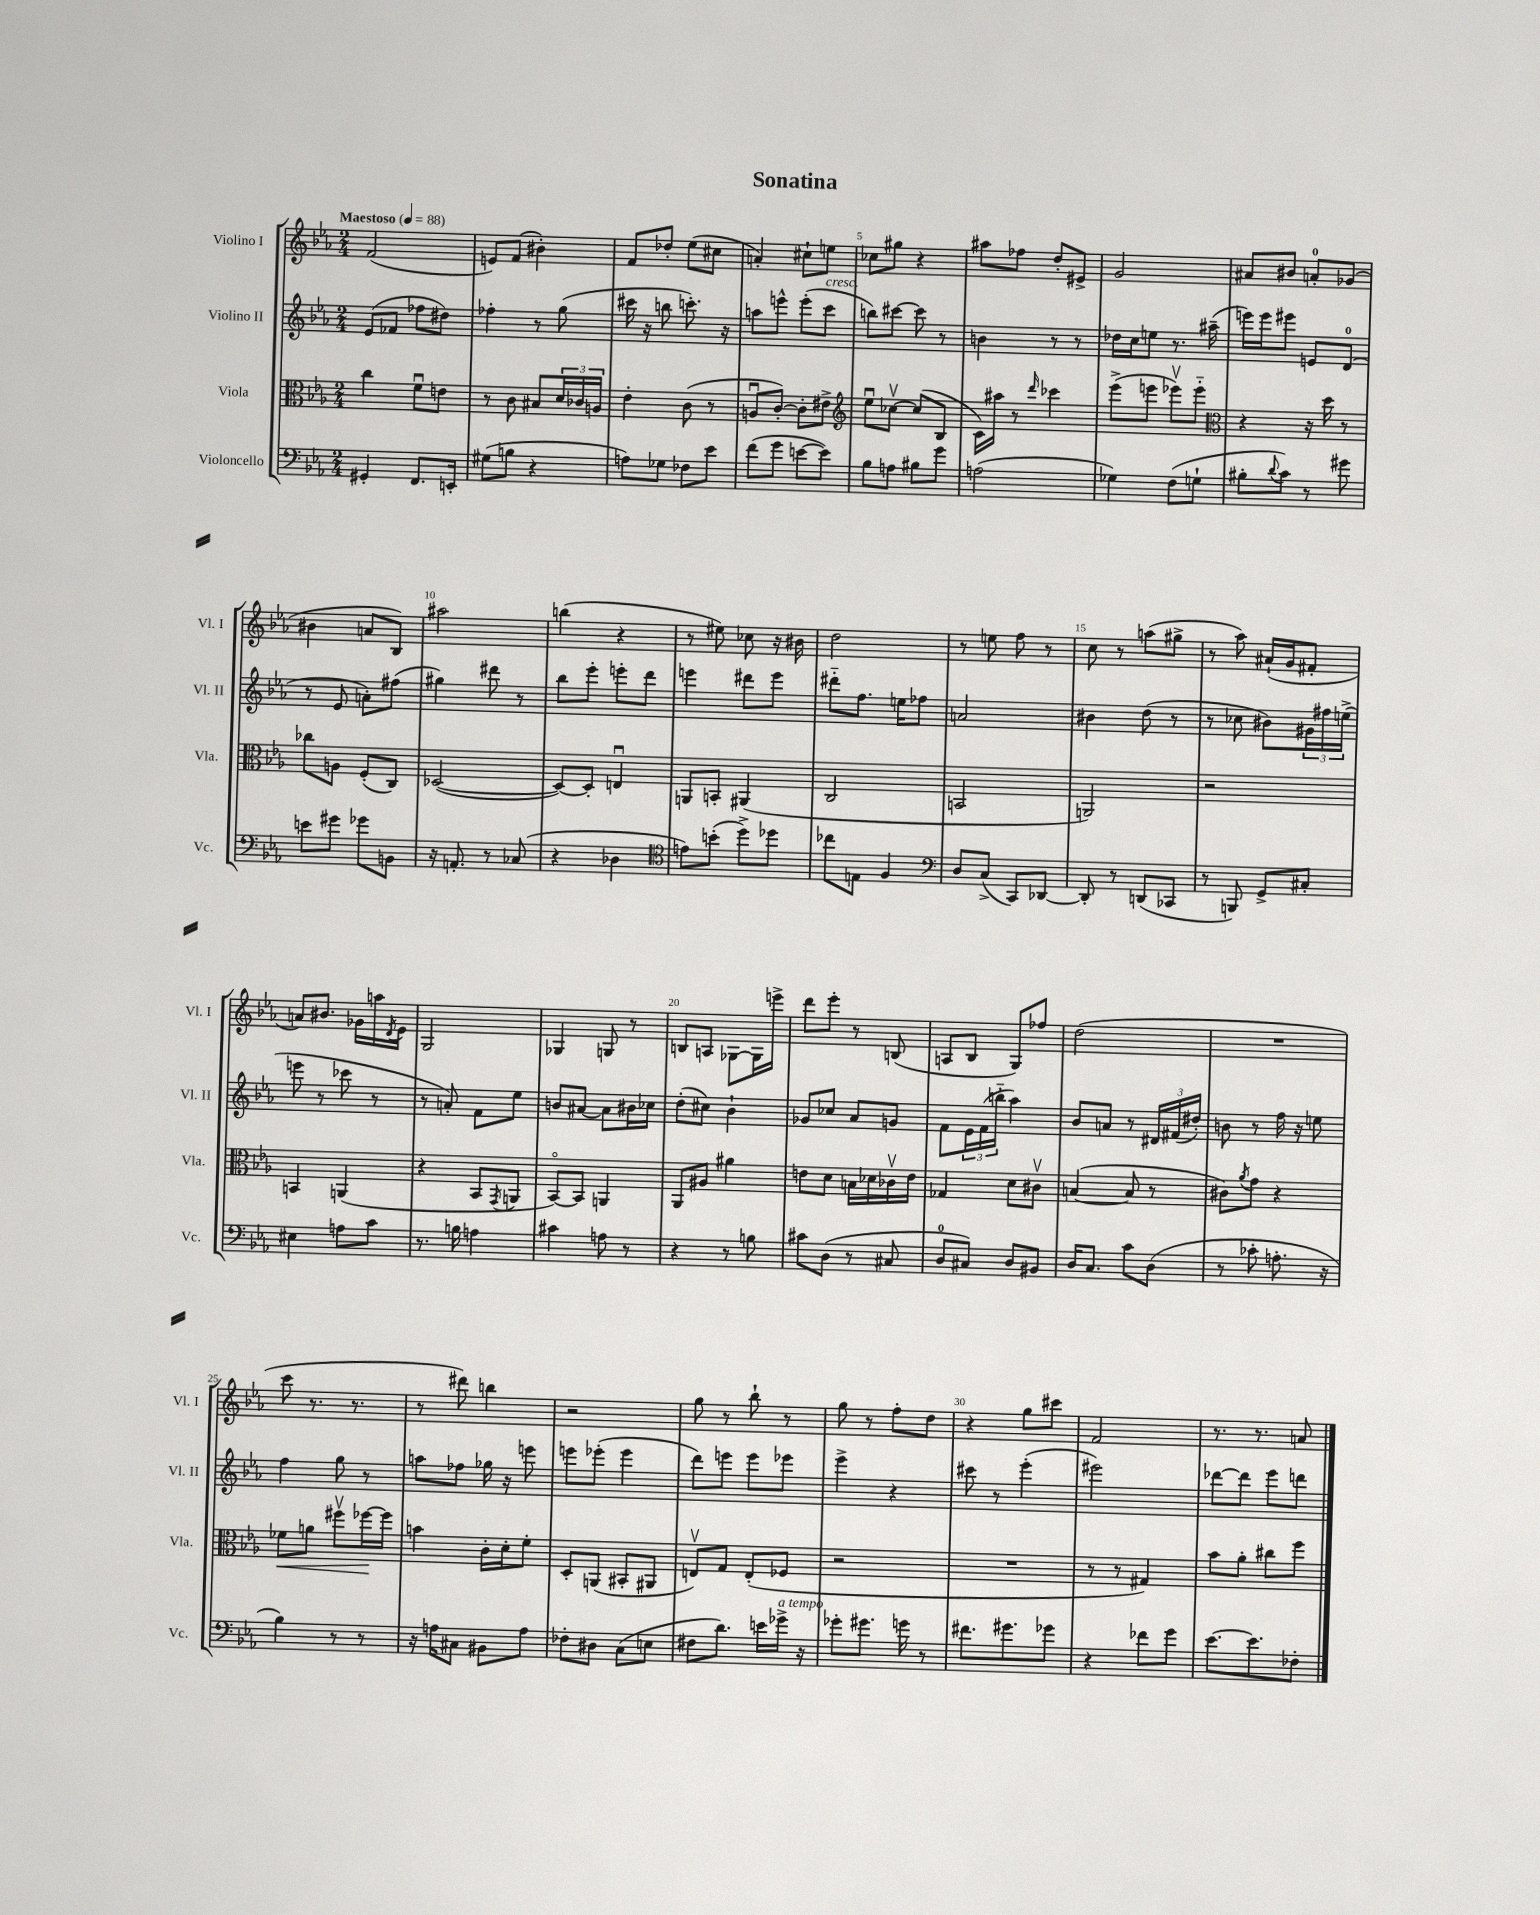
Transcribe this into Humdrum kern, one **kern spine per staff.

**kern	**kern	**kern	**kern
*staff4	*staff3	*staff2	*staff1
*clefF4	*clefC3	*clefG2	*clefG2
*k[b-e-a-]	*k[b-e-a-]	*k[b-e-a-]	*k[b-e-a-]
*M2/4	*M2/4	*M2/4	*M2/4
*MM88	*MM88	*MM88	*MM88
4GG#'/	4cc\	(8e-/L	(2f/
.	.	8f-/J	.
8.FF/L	8fu\L	8ff-\L	.
.	8e\J	8dd#\J)	.
16EE'/Jk	.	.	.
=	=	=	=
(8G#\L	8r	4ff-'\	8e/L)
8B\J	8c\	.	(8f/J
4r	8B#/L	8r	4b#'\)
.	24d/L	(8gg\	.
.	24c-/	.	.
.	24A/JJ	.	.
=	=	=	=
8A\L)	4e-'\	16ccc#\	8f/L
.	.	16r	.
8G-\J	.	8bb\	8dd-'/J
8F-\L	(8c\	8.ccc'\)	(8ee-\L
8e-\J	8r	.	8cc#\J
.	.	16r	.
=	=	=	=
(8f\L	8Au/L	8aa\L	4a'/)
8g\J	[8c'/J)	8eee^^\J	.
[8e\L	8c'\]L	(8eee'\L	8cc#`\L
8e\]J)	8e#^\J	8ccc\J	8ee\J
=	=	=	=
*	*clefG2	*	*
8B-\L	8ee-u\L	8bb\L)	8cc-\L
8A\J	[8cc-v\J	[8ccc#\J	8gg#\J
8B#\L	(8cc-/]L	8ccc#\]	4r
8g\J	8B-/J	8r	.
=	=	=	=
(2A\	16c\LL)	4b\	8aa#\L
.	16aa#\JJ	.	.
.	8r	.	8ff-\J
.	16qqddd/	.	.
.	4ccc-\	8r	8dd'/L
.	.	8r	8e#^/J
=	=	=	=
4G-\)	(8eee-^\L	16dd-\LL	2g/
.	.	16cc\J	.
.	8eee\J	8ee\J	.
(8F\L	8eee-v\L)	8.r	.
8G`\J	8eee-'~\J	.	.
.	.	(16aa#~\	.
=	=	=	=
*	*clefC3	*	*
8B#'\L	4r	16eee\LL)	8a#/L
.	.	16eee\J	.
8qqd/	.	.	.
8c\J)	.	8eee#\J	8b#/J
8r	16r	8e/L	8a'/L
.	16dd\	.	.
8g#\	8r	(8d/J	(8g-/J
=	=	=	=
8e\L	8cc-\L	8r	4b#\
8g#\J	8A\J	8e-/	.
8g-\L	(8F'/L	8a'\L)	8a/L
8BB\J	8C/J)	(8ff#\J	8B-/J)
=	=	=	=
16r	([2D-/	4gg#\)	2aa#\
8.AA'/	.	.	.
8r	.	8ddd#\	.
(8C-/	.	8r	.
=	=	=	=
4r	8D-/_L)	8bb-\L	(4bb\
.	8D-'/]J	8eee-'\J	.
4D-\	4Eu/	8eee'\L	4r
.	.	8ddd\J	.
=	=	=	=
*clefC4	*	*	*
8e\L)	8AA/L	4eee\	8r
(8b'\J	8BB'/J	.	8ee#\)
8dd^\L)	(4AA#/	8ddd#\L	8cc-\
8dd-\J	.	8eee\J	16r
.	.	.	16b#\
=	=	=	=
8cc-\L	2C/	8ddd#'~\L	2dd\
8E\J	.	8.ff\J	.
4F/	.	.	.
.	.	16ee\LK	.
.	.	8ff-\J	.
=	=	=	=
*clefF4	*	*	*
8D/L	2BB/	2a/	8r
(8C^/J	.	.	8ee\
8CC/L)	.	.	8ff\
[8DD-/J	.	.	8r
=	=	=	=
8DD-'/]	2AA/)	4b#\	8cc\
8r	.	.	8r
(8DD/L	.	(8dd\	(8aa\L
8CC-/J	.	8r	8gg#^\J
=	=	=	=
8r	2r	8r	8r
8BBB/)	.	8cc-\	8aa-\)
8GG^/L	.	8b#\L)	(16a#`/LL
.	.	.	16g/J
8C#'/J	.	24g#\L	8f#'/J
.	.	24ff#\	.
.	.	(24ee^\JJ	.
=	=	=	=
4E#\	4BB/	8eee\	8a/L)
.	.	8r	8.b#/J
8A\L	(4AA/	8ccc-\	.
.	.	.	16g-\LL
8c\J	.	8r	16aa\
.	.	.	8qd/
.	.	.	16e-\JJ
=	=	=	=
8.r	4r	8r	2G/
.	.	8a'/)	.
16B\	.	.	.
4A\	8BB-/L	8f\L	.
.	8qGG/	.	.
.	8AA/J	8ee-\J	.
=	=	=	=
4c#\	[8BB-o/L)	8b/L	4G-/
.	8BB-/]J	[8a#/J	.
8A\	4AA/	8a#\]L	8G/
8r	.	16b#\L	8r
.	.	16cc-\JJ	.
=	=	=	=
4r	8AA-/L	(8dd'\L	8B/L
.	8A#/J	8cc#\J)	8A/J
8r	4a#\	4b-`\	[8G-\L
8B\	.	.	16G-\]L
.	.	.	16eee^\JJ
=	=	=	=
8c#\L	8e\L	8g-/L	8ddd\L
(8D\J	8d\J	8cc-/J	8eee-'\J
8r	16B\LL	8a-/L	8r
.	16d-\	.	.
8C#/	16c-v\	8g/J	(8B/
.	16e\JJ	.	.
=	=	=	=
8D/L	4G-/	8f\L	8A/L
8C#/J)	.	24e-\L	8B-/J
.	.	(24f\	.
.	.	24bb'~\JJ	.
8D/L	8d\L	4aa-\)	8G/L)
8BB#/J	8c#v\J	.	8ff-/J
=	=	=	=
16D/LK	([4B/	8b-/L	(2dd\
8.C/J	.	.	.
.	.	8a/J	.
8c\L	8B/]	8r	.
(8D\J	8r	24d#/LL	.
.	.	(24f#/	.
.	.	24dd#'/JJ)	.
=	=	=	=
8r	8c#\L)	8b\	2r
.	8qa-/	.	.
8c-'\	8g\J	8r	.
8.A'\	4r	16ff\	.
.	.	16r	.
.	.	8ee\	.
16r	.	.	.
=	=	=	=
4B-\)	8f-\L	4ff\	8ccc\
.	8a\J	.	8.r
8r	8ff#v\L	8gg\	.
.	.	.	8.r
8r	[16ff-\L	8r	.
.	16ff-\]JJ	.	.
=	=	=	=
16r	4b\	8aa\L	8r
16A\LK	.	.	.
8C#\J	.	8ff-\J	8ddd#\)
8BB#\L	16c'\LL	16gg-\	4bb\
.	16d'\J	16r	.
8A\J	8f'\J	8eee\	.
=	=	=	=
8F-'\L	8D'/L	8eee\L	2r
8D#\J	(8AA/J	(8eee-'\J	.
(8C\L	8BB#'/L	4eee-\	.
8E\J	8AA#/J	.	.
=	=	=	=
8F#\L	8Ev/L)	8ddd\L)	8gg\
8.d\J)	8G/J	8eee\J	8r
.	(8E'/L	8eee\L	8bb-`\
16e\LL	.	.	.
16g-^\JJ	8F-/J	8eee-\J	8r
16r	.	.	.
=	=	=	=
8g-'\L	2r	4eee-^\	8gg\
8.g#\J	.	.	8r
.	.	4r	8ff'\L
16g\	.	.	.
8r	.	.	8dd\J
=	=	=	=
8.f#\L	2r	8ccc#\	4r
.	.	8r	.
8.g#\	.	.	.
.	.	(4eee-'\	8gg\L
8g-\J	.	.	8ccc#\J
=	=	=	=
4r	8r	2eee#\)	2f/
.	8r	.	.
8f-\L	4G#/)	.	.
8g\J	.	.	.
=	=	=	=
[8.e-\L	8b-\L	[8ddd-\L	8.r
.	8a-'\J	8ddd-\]J	.
8.e-\]	.	.	8.r
.	8cc#\L	8eee-\L	.
8F-'\J	8ff\J	8ddd\J	8a/
==	==	==	==
*-	*-	*-	*-
